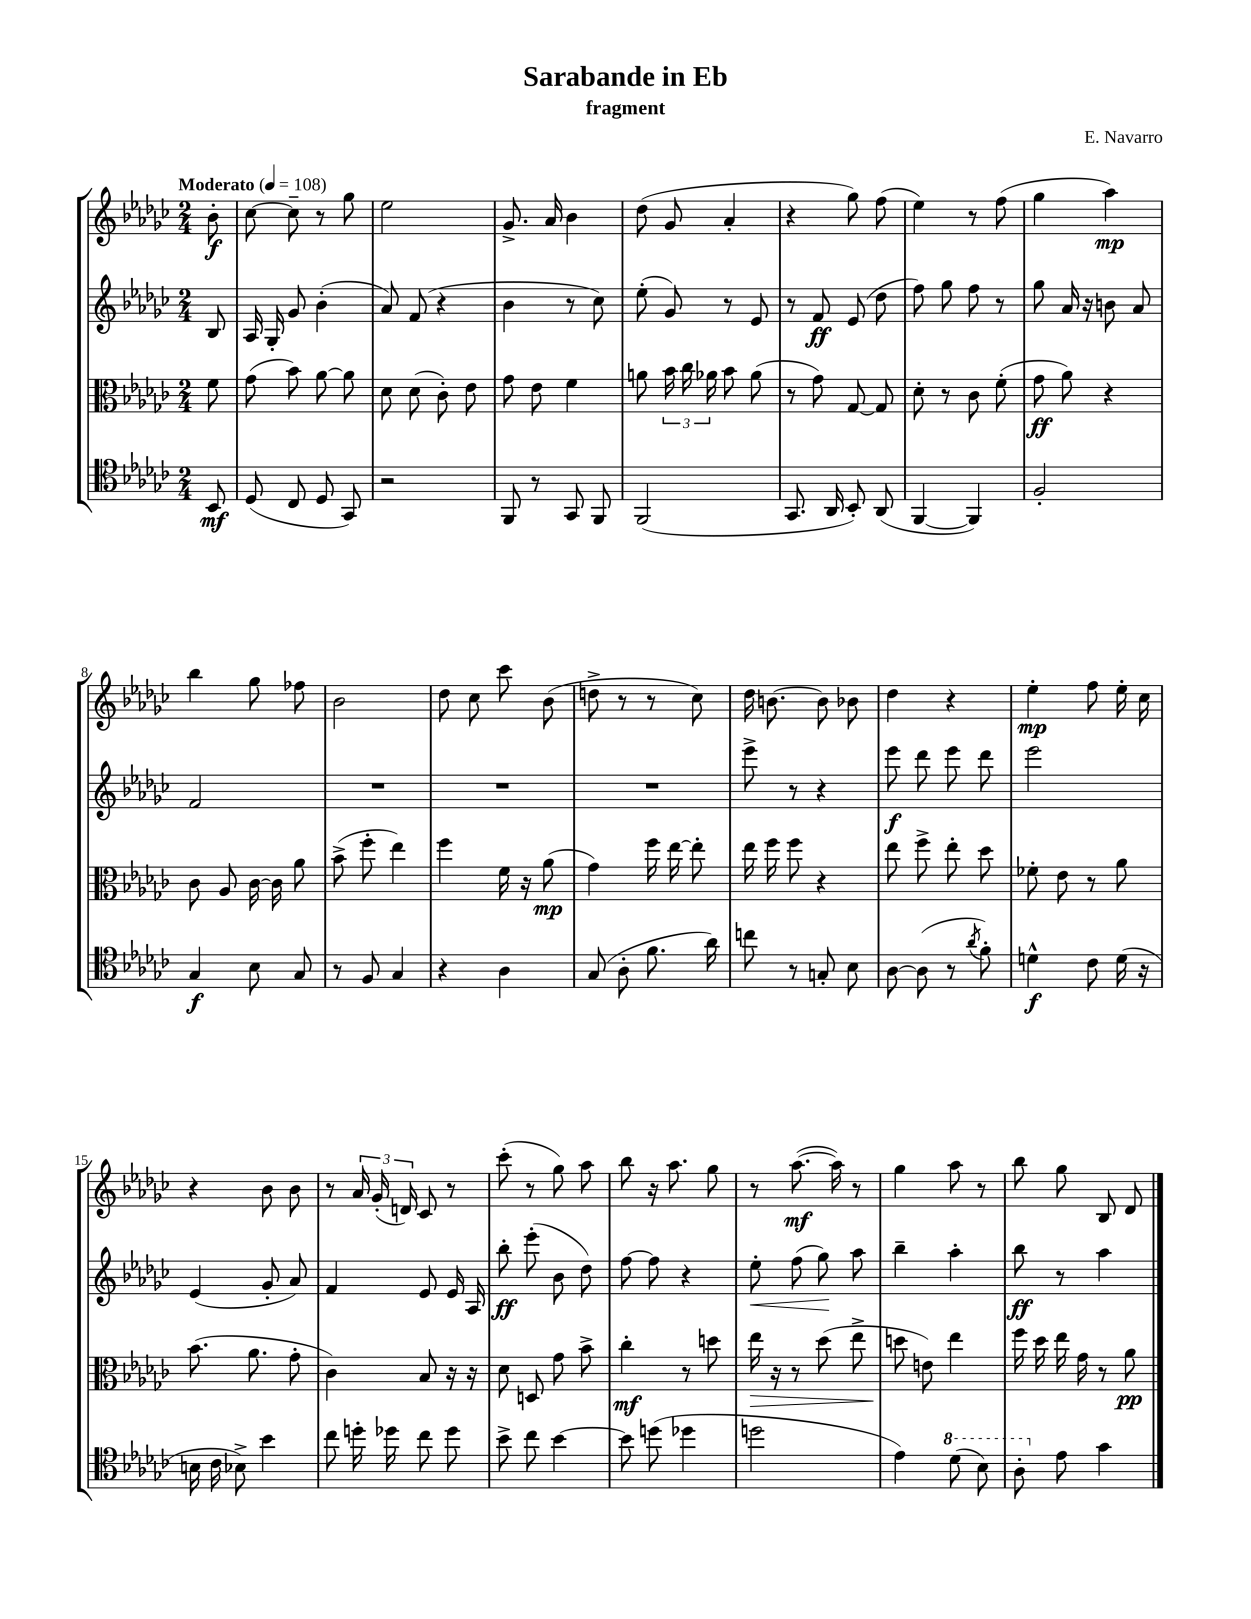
\header { title = "Sarabande in Eb" composer = "E. Navarro" subtitle = "fragment" }
<<
\new StaffGroup <<
\new Staff = "s0" {
    \clef treble \key ges \major \numericTimeSignature \time 2/4 \partial 8 \tempo "Moderato" 4 = 108
    \autoBeamOff bes'8-.\f |
    ces''8~ ces''8-- r8 ges''8 |
    ees''2 |
    ges'8.-> aes'16 bes'4 |
    des''8( ges'8 aes'4-. |
    r4 ges''8) f''8( |
    ees''4) r8 f''8( |
    ges''4 aes''4\mp) |
    bes''4 ges''8 fes''8 |
    bes'2 |
    des''8 ces''8 ces'''8 bes'8( |
    d''8-> r8 r8 ces''8) |
    des''16 b'8.~ b'8 bes'8 |
    des''4 r4 |
    ees''4-.\mp f''8 ees''16-. ces''16 |
    r4 bes'8 bes'8 |
    r8 \tuplet 3/2 { aes'16 ges'16-.( d'16) } ces'8 r8 |
    ces'''8-.( r8 ges''8) aes''8 |
    bes''8 r16 aes''8. ges''8 |
    r8 aes''8.~\mf( aes''16) r8 |
    ges''4 aes''8 r8 |
    bes''8 ges''8 bes8 des'8 \bar "|." |
}
\new Staff = "s1" {
    \clef treble \key ges \major \numericTimeSignature \time 2/4 \partial 8
    \autoBeamOff bes8 |
    aes16 ges16-. ges'8 bes'4-.( |
    aes'8) f'8( r4 |
    bes'4 r8 ces''8) |
    ees''8-.( ges'8) r8 ees'8 |
    r8 f'8\ff ees'8( des''8 |
    f''8) ges''8 f''8 r8 |
    ges''8 aes'16 r16 b'8 aes'8 |
    f'2 |
    R2 |
    R2 |
    R2 |
    ees'''8-> r8 r4 |
    ees'''8\f des'''8 ees'''8 des'''8 |
    ees'''2 |
    ees'4( ges'8-. aes'8) |
    f'4 ees'8 ees'16 aes16 |
    bes''8-.\ff ees'''8-.( bes'8 des''8) |
    f''8~ f''8 r4 |
    ees''8-.\< f''8( ges''8\!) aes''8 |
    bes''4-- aes''4-. |
    bes''8\ff r8 aes''4 \bar "|." |
}
\new Staff = "s2" {
    \clef alto \key ges \major \numericTimeSignature \time 2/4 \partial 8
    \autoBeamOff f'8 |
    ges'8( bes'8) aes'8~ aes'8 |
    des'8 des'8( ces'8-.) ees'8 |
    ges'8 ees'8 f'4 |
    a'8 \tuplet 3/2 { bes'16 ces''16 aes'16 } bes'8 aes'8( |
    r8 ges'8) ges8~ ges8 |
    des'8-. r8 ces'8 f'8-.( |
    ges'8\ff aes'8) r4 |
    ces'8 aes8 ces'16~ ces'16 aes'8 |
    bes'8->( f''8-. ees''4) |
    f''4 f'16 r16 aes'8\mp( |
    ges'4) f''16 ees''16~ ees''8-. |
    ees''16 f''16 f''8 r4 |
    ees''8 f''8-> ees''8-. des''8 |
    fes'8-. ees'8 r8 aes'8 |
    bes'8.( aes'8. ges'8-. |
    ces'4) bes8 r16 r16 |
    des'8 d8 ges'8 bes'8-> |
    ces''4-.\mf r8 d''8 |
    ees''16\> r16 r8 des''8( ees''8-> |
    d''8\! e'8) ees''4 |
    f''16 des''16 ees''16 ges'16 r8 aes'8\pp \bar "|." |
}
\new Staff = "s3" {
    \clef tenor \key ges \major \numericTimeSignature \time 2/4 \partial 8
    \autoBeamOff bes,8\mf |
    des8( ces8 des8 ges,8) |
    r2 |
    f,8 r8 ges,8 f,8 |
    f,2( |
    ges,8. aes,16 bes,8-.) aes,8( |
    f,4~ f,4) |
    f2-. |
    ges4\f bes8 ges8 |
    r8 f8 ges4 |
    r4 aes4 |
    ges8( aes8-. f'8. aes'16) |
    c''8 r8 g8-. bes8 |
    aes8~ aes8( r8 \acciaccatura { aes'8 } f'8-.) |
    d'4-^\f ces'8 d'16( r16 |
    b16 ces'16 bes8->) bes'4 |
    ces''8 d''16-. des''16 ces''8 des''8 |
    bes'8-> ces''8 bes'4~ |
    bes'8 d''8( des''4 |
    d''2 |
    ees'4) \ottava #1 des''8( bes'8) |
    aes'8-. \ottava #0 ees'8 ges'4 \bar "|." |
}
>>
>>
